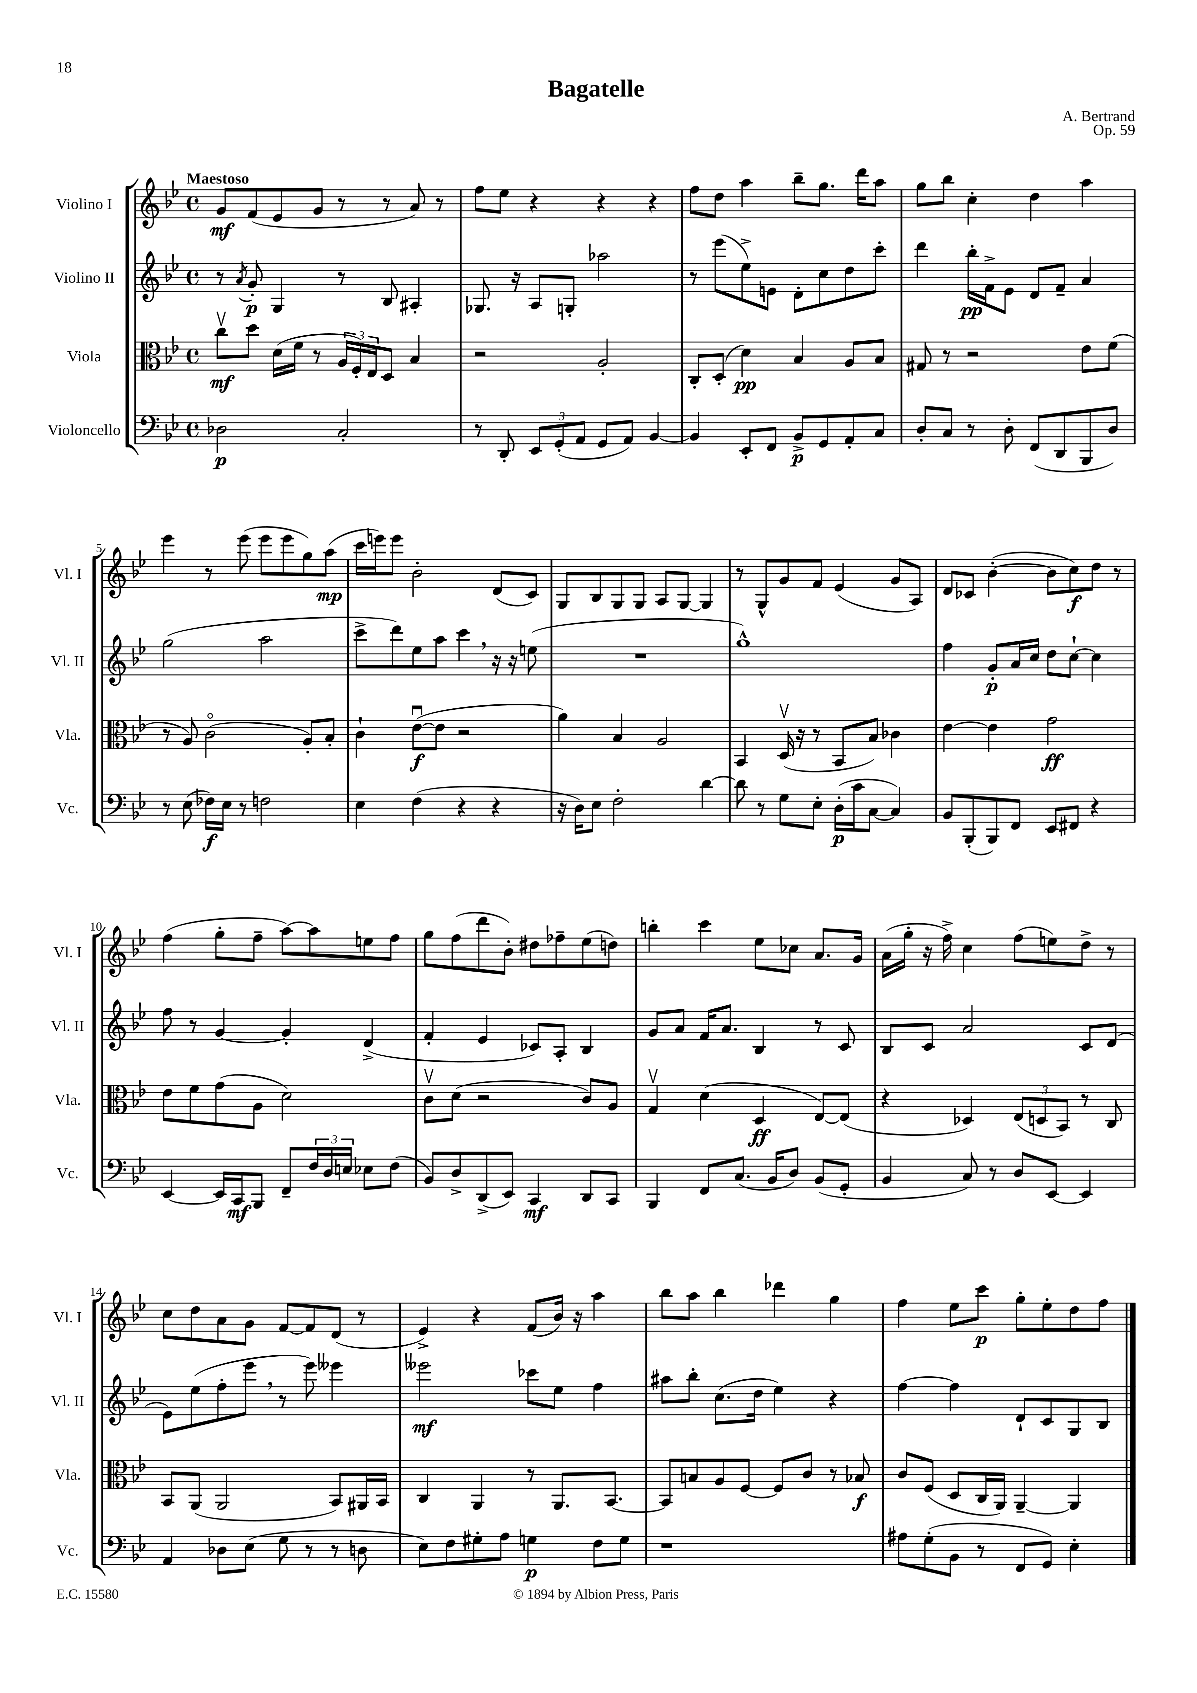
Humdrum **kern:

**kern	**dynam	**kern	**dynam	**kern	**dynam	**kern	**dynam
*part4	*part4	*part3	*part3	*part2	*part2	*part1	*part1
*staff4	*staff4	*staff3	*staff3	*staff2	*staff2	*staff1	*staff1
*I"Violoncello	*	*I"Viola	*	*I"Violino II	*	*I"Violino I	*
*I'Vc.	*	*I'Vla.	*	*I'Vl. II	*	*I'Vl. I	*
*clefF4	*	*clefC3	*	*clefG2	*	*clefG2	*
*k[b-e-]	*	*k[b-e-]	*	*k[b-e-]	*	*k[b-e-]	*
*M4/4	*	*M4/4	*	*M4/4	*	*M4/4	*
*met(c)	*	*met(c)	*	*met(c)	*	*met(c)	*
=1	=1	=1	=1	=1	=1	=1	=1
!	!	!	!	!	!	!LO:TX:a:B:t=Maestoso	!
2D-X\	p	8ccv\L	mf	8r	.	8g/L	mf
.	.	.	.	8qa/	.	.	.
.	.	8dd\J	.	8g'/	p	(8f/	.
.	.	(16d\LL	.	4G/	.	8e-/	.
.	.	16f\JJ	.	.	.	.	.
.	.	8r	.	.	.	8g/J	.
2C'/	.	24A/LL	.	8r	.	8r	.
.	.	24F'/)	.	.	.	.	.
.	.	24E-/J	.	.	.	.	.
.	.	8D/J	.	8B-/	.	8r	.
.	.	4B-/	.	4A#X'/	.	8a/)	.
.	.	.	.	.	.	8r	.
=2	=2	=2	=2	=2	=2	=2	=2
8r	.	2r	.	8.G-X/	.	8ff\L	.
8DD'/	.	.	.	.	.	8ee-\J	.
.	.	.	.	16r	.	.	.
12EE-/L	.	.	.	8A/L	.	4r	.
(12GG'/	.	.	.	.	.	.	.
.	.	.	.	8Gn'/J	.	.	.
12AA/J	.	.	.	.	.	.	.
8GG/L	.	2A'/	.	2aa-X\	.	4r	.
8AA/J)	.	.	.	.	.	.	.
[4BB-/	.	.	.	.	.	4r	.
=3	=3	=3	=3	=3	=3	=3	=3
4BB-/]	.	8C'/L	.	8r	.	8ff\L	.
.	.	(8D'/J	.	(8eee-\L	.	8dd\J	.
8EE-'/L	.	4d\)	pp	8ee-^\)	.	4aa\	.
8FF/J	.	.	.	8en\J	.	.	.
8BB-^/L	p	4B-/	.	8d'\L	.	8bb-~\L	.
8GG/	.	.	.	8cc\	.	8.gg\J	.
8AA'/	.	8A/L	.	8dd\	.	.	.
.	.	.	.	.	.	16ddd\KL	.
8C/J	.	8B-/J	.	8ccc'\J	.	8aa\J	.
=4	=4	=4	=4	=4	=4	=4	=4
8D'/L	.	8G#X/	.	4ddd\	.	8gg\L	.
8C/J	.	8r	.	.	.	8bb-\J	.
8r	.	2r	.	16bb-'\LL	pp	4cc'\	.
.	.	.	.	16f^\J	.	.	.
8D'\	.	.	.	8e-\J	.	.	.
(8FF/L	.	.	.	8d/L	.	4dd\	.
8DD/	.	.	.	8f~/J	.	.	.
8BBB-/	.	8e-\L	.	4a/	.	4aa\	.
8D/J)	.	(8f\J	.	.	.	.	.
!!LO:LB:g=z
=5	=5	=5	=5	=5	=5	=5	=5
8r	.	8r	.	(2gg\	.	4eee-\	.
(8E-\	.	8A/)	.	.	.	.	.
16F-X\LL)	f	(2c\	.	.	.	8r	.
16E-\JJ	.	.	.	.	.	.	.
8r	.	.	.	.	.	(8eee-\	.
2Fn\	.	.	.	2aa\	.	8eee-\L	.
.	.	.	.	.	.	8eee-\	.
.	.	8A'/L)	.	.	.	8gg\)	.
.	.	8B-'/J	.	.	.	(8aa\J	mp
=6	=6	=6	=6	=6	=6	=6	=6
4E-\	.	4c`\	.	8ccc^\L	.	16ccc\LL	.
.	.	.	.	.	.	16eeen\J)	.
.	.	.	.	8ddd\)	.	8eee\J	.
(4F\	.	([8e-u\L	f	8ee-\	.	2b-'\	.
.	.	8e-\J]	.	8aa\J	.	.	.
4r	.	2r	.	4ccc,\	.	.	.
4r	.	.	.	16r	.	(8d/L	.
.	.	.	.	16r	.	.	.
.	.	.	.	(8een\	.	8c/J)	.
=7	=7	=7	=7	=7	=7	=7	=7
16r	.	4a\)	.	1r	.	8G/L	.
16D\KL)	.	.	.	.	.	.	.
8E-\J	.	.	.	.	.	8B-/	.
2F'\	.	4B-/	.	.	.	8G/	.
.	.	.	.	.	.	8G/J	.
.	.	2A/	.	.	.	8A/L	.
.	.	.	.	.	.	[8G/J	.
[4d\	.	.	.	.	.	4G/]	.
=8	=8	=8	=8	=8	=8	=8	=8
8d\]	.	4BB-/	.	1gg^^)	.	8r	.
8r	.	.	.	.	.	8G^^/L	.
8G\L	.	(16Dv/	.	.	.	8g/	.
.	.	16r	.	.	.	.	.
8E-'\J	.	8r	.	.	.	8f/J	.
(16D'\LL	p	8BB-/L	.	.	.	(4e-/	.
16c\J	.	.	.	.	.	.	.
[8C\J	.	8B-/J)	.	.	.	.	.
4C/])	.	4c-X\	.	.	.	8g/L	.
.	.	.	.	.	.	8A/J)	.
=9	=9	=9	=9	=9	=9	=9	=9
8BB-/L	.	[4e-\	.	4ff\	.	8d/L	.
(8BBB-'/	.	.	.	.	.	8c-X/J	.
8BBB-/)	.	4e-\]	.	8g'/L	p	([4b-'\	.
8FF/J	.	.	.	16a/L	.	.	.
.	.	.	.	16cc/JJ	.	.	.
8EE-/L	.	2g\	ff	8dd\L	.	8b-\L]	.
8FF#X/J	.	.	.	[8cc`\J	.	8cc\)	f
4r	.	.	.	4cc\]	.	8dd\J	.
.	.	.	.	.	.	8r	.
!!LO:LB:g=z
=10	=10	=10	=10	=10	=10	=10	=10
[4EE-/	.	8e-\L	.	8ff\	.	(4ff\	.
.	.	8f\	.	8r	.	.	.
16EE-/LL]	.	(8g\	.	[4g/	.	8gg'\L	.
16CC/J	mf	.	.	.	.	.	.
8BBB-/J	.	8A\J	.	.	.	8ff~\J	.
8FF~/L	.	2d\)	.	4g'/]	.	[8aa\L)	.
24F/L	.	.	.	.	.	8aa\]	.
24D/	.	.	.	.	.	.	.
24En/JJ	.	.	.	.	.	.	.
8E-X\L	.	.	.	(4d^/	.	8een\	.
(8F\J	.	.	.	.	.	8ff\J	.
=11	=11	=11	=11	=11	=11	=11	=11
8BB-/L)	.	8cv\L	.	4f'/	.	8gg\L	.
8D^/	.	(8d\J	.	.	.	(8ff\	.
(8DD^/	.	2r	.	4e-/	.	8ddd\	.
8EE-/J)	.	.	.	.	.	8b-'\J)	.
4CC/	mf	.	.	8c-X/L)	.	8dd#X\L	.
.	.	.	.	8A'/J	.	8ff-X~\	.
8DD/L	.	8c/L)	.	4B-/	.	(8ee-\	.
8CC/J	.	8A/J	.	.	.	8ddn\J)	.
=12	=12	=12	=12	=12	=12	=12	=12
4BBB-/	.	4Gv/	.	8g/L	.	4bbn'\	.
.	.	.	.	8a/J	.	.	.
8FF/L	.	(4d\	.	16f/KL	.	4ccc\	.
.	.	.	.	8.a/J	.	.	.
(8.C/J	.	.	.	.	.	.	.
.	.	4D/	ff	4B-/	.	8ee-\L	.
16BB-/KL	.	.	.	.	.	.	.
8D/J)	.	.	.	.	.	8cc-X\J	.
(8BB-/L	.	[8E-/L)	.	8r	.	8.a/L	.
8GG'/J	.	(8E-/J]	.	8c/	.	.	.
.	.	.	.	.	.	16g/Jk	.
=13	=13	=13	=13	=13	=13	=13	=13
4BB-/	.	4r	.	8B-/L	.	(16a\LL	.
.	.	.	.	.	.	16gg'\JJ	.
.	.	.	.	8c/J	.	16r	.
.	.	.	.	.	.	16ff^\)	.
8C/)	.	4D-X/)	.	2a/	.	4cc\	.
8r	.	.	.	.	.	.	.
8D/L	.	(12E-/L	.	.	.	(8ff\L	.
.	.	12Dn/	.	.	.	.	.
[8EE-/J	.	.	.	.	.	8een\)	.
.	.	12BB-/J)	.	.	.	.	.
4EE-/]	.	8r	.	8c/L	.	8dd^\J	.
.	.	8C/	.	(8d/J	.	8r	.
!!LO:LB:g=z
=14	=14	=14	=14	=14	=14	=14	=14
4AA/	.	8BB-/L	.	8e-\L)	.	8cc\L	.
.	.	(8AA/J	.	(8ee-\	.	8dd\	.
8D-X\L	.	2AA/	.	8ff'\	.	8a\	.
(8E-\J	.	.	.	8eee-,\J	.	8g\J	.
8G\	.	.	.	8r	.	[8f/L	.
8r	.	.	.	8eee-\)	.	8f/]	.
8r	.	8BB-/L)	.	4eee--X\	.	(8d/J	.
8Dn\	.	16AA#X/L	.	.	.	8r	.
.	.	16BB-/JJ	.	.	.	.	.
=15	=15	=15	=15	=15	=15	=15	=15
8E-\L)	.	4C/	.	2eee--X\	mf	4e-^/)	.
8F\	.	.	.	.	.	.	.
8G#X'\	.	4AA/	.	.	.	4r	.
8A\J	.	.	.	.	.	.	.
4Gn\	p	8r	.	8ccc-X\L	.	(8f/L	.
.	.	8.AA/L	.	8ee-\J	.	16b-/Jk)	.
.	.	.	.	.	.	16r	.
8F\L	.	.	.	4ff\	.	4aa\	.
.	.	[8.BB-/J	.	.	.	.	.
8G\J	.	.	.	.	.	.	.
=16	=16	=16	=16	=16	=16	=16	=16
1r	.	8BB-/L]	.	8aa#X\L	.	8bb-\L	.
.	.	8Bn/	.	8bb-'\J	.	8aa\J	.
.	.	8A/	.	(8.cc\L	.	4bb-\	.
.	.	[8F/J	.	.	.	.	.
.	.	.	.	16dd\Jk	.	.	.
.	.	8F/L]	.	4ee-\)	.	4ddd-X\	.
.	.	8c/J	.	.	.	.	.
.	.	8r	.	4r	.	4gg\	.
.	.	8B-X/	f	.	.	.	.
=17	=17	=17	=17	=17	=17	=17	=17
8A#X\L	.	8c/L	.	[4ff\	.	4ff\	.
(8G'\	.	(8F/J	.	.	.	.	.
8BB-\J	.	8D/L	.	4ff\]	.	8ee-\L	.
8r	.	16C/L	.	.	.	8ccc\J	p
.	.	16AA/JJ)	.	.	.	.	.
8FF/L	.	[4AA~/	.	8d`/L	.	8gg'\L	.
8GG/J)	.	.	.	8c/	.	8ee-'\	.
4E-'\	.	4AA/]	.	8G/	.	8dd\	.
.	.	.	.	8B-/J	.	8ff\J	.
==	==	==	==	==	==	==	==
*-	*-	*-	*-	*-	*-	*-	*-
